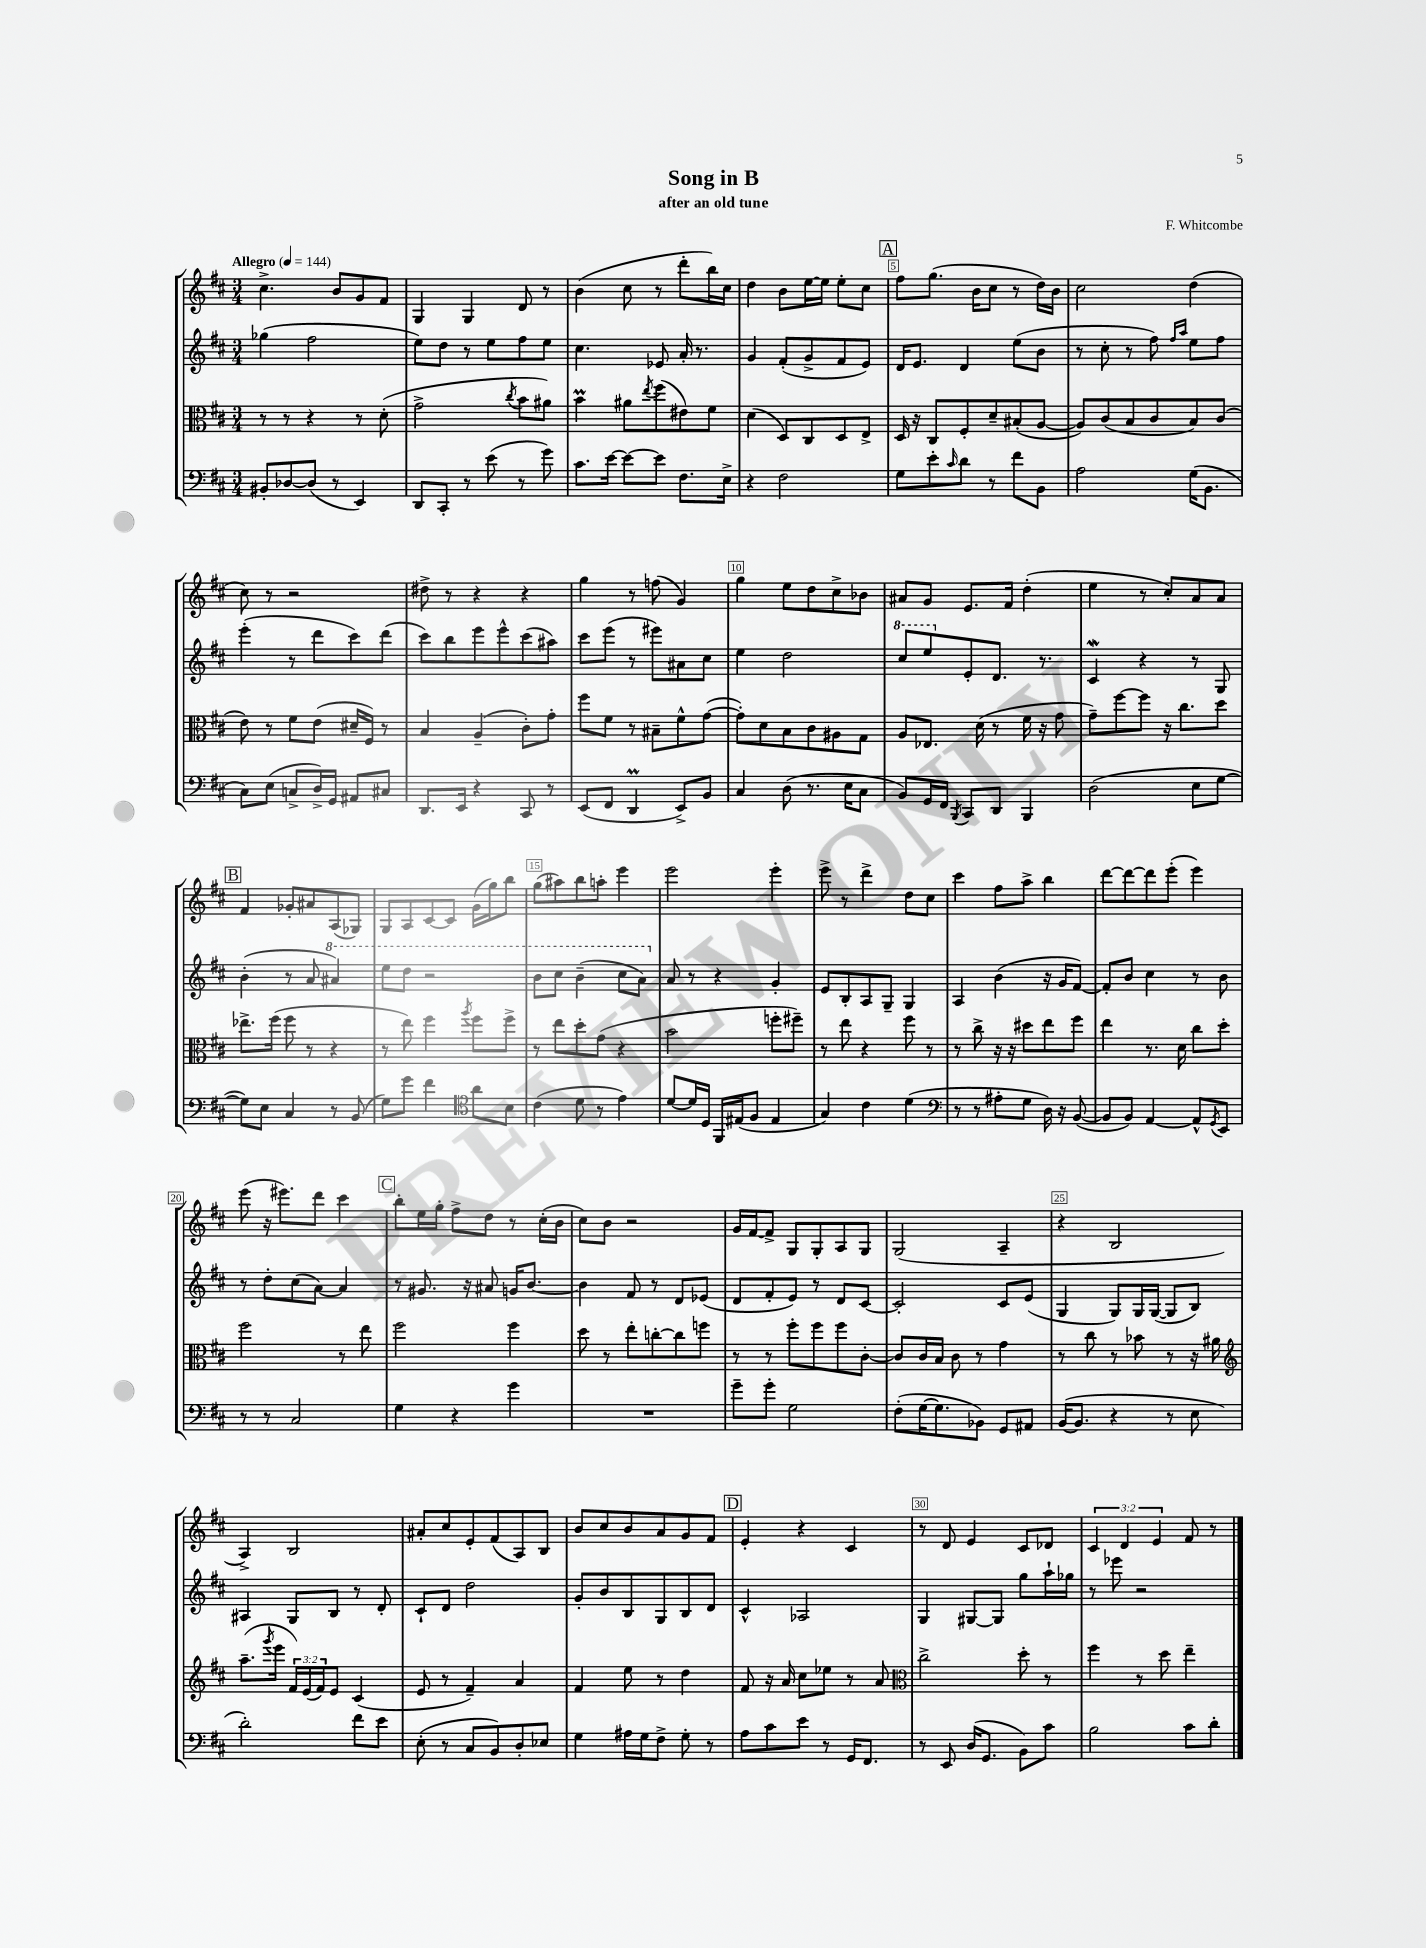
\header { title = "Song in B" composer = "F. Whitcombe" subtitle = "after an old tune" }
<<
\new StaffGroup <<
\new Staff = "s0" {
    \clef treble \key d \major \numericTimeSignature \time 3/4 \override Staff.TupletNumber.text = #tuplet-number::calc-fraction-text \tempo "Allegro" 4 = 144
    cis''4.-> b'8 g'8 fis'8 |
    g4 g4 d'8 r8 |
    b'4( cis''8 r8 d'''8-. b''16) cis''16 |
    d''4 b'8 e''16~ e''16 e''8-. cis''8 |
    \mark \markup { \box "A" } fis''8 g''8.( b'16 cis''8 r8 d''16) b'16 |
    cis''2 d''4( |
    cis''8) r8 r2 |
    dis''8-> r8 r4 r4 |
    g''4 r8 f''8( g'4) |
    g''4 e''8 d''8 cis''8-> bes'8 |
    ais'8 g'8 e'8. fis'16 d''4-.( |
    e''4 r8 cis''8-.) a'8 a'8 |
    \mark \markup { \box "B" } fis'4 ges'8-. ais'8 a8( ges8) |
    g8 a8 cis'8~ cis'8 g'16( g''16) b''8 |
    g''8( ais''8) b''8 a''8-. e'''4 |
    e'''2 e'''4-. |
    e'''8-> r8 d'''4-> d''8 cis''8 |
    cis'''4 fis''8 a''8-> b''4 |
    d'''8~ d'''8~ d'''8 e'''8-.( e'''4) |
    e'''8( r16 eis'''8.) d'''8 cis'''4 |
    \mark \markup { \box "C" } b''8-. e''16 g''16-. fis''8-> d''8 r8 cis''16-.( b'16 |
    cis''8) b'8 r2 |
    g'16 fis'16~ fis'8-> g8 g8-. a8 g8 |
    g2( a4-- |
    r4 b2 |
    a4->) b2 |
    ais'8-. cis''8 e'8-. fis'8( a8) b8 |
    b'8 cis''8 b'8 a'8 g'8 fis'8 |
    \mark \markup { \box "D" } e'4-. r4 cis'4 |
    r8 d'8 e'4 cis'8 des'8 |
    \tuplet 3/2 { cis'4 d'4 e'4 } fis'8 r8 \bar "|." |
}
\new Staff = "s1" {
    \clef treble \key d \major \numericTimeSignature \time 3/4
    ges''4( fis''2 |
    e''8) d''8 r8 e''8 fis''8 e''8 |
    cis''4. ees'8 a'16-. r8. |
    g'4 fis'8-.( g'8-> fis'8 e'8) |
    \mark \markup { \box "A" } d'16 e'8. d'4 e''8( b'8 |
    r8 cis''8-. r8 fis''8) \grace { fis''16 a''16 } e''8 fis''8 |
    e'''4-.( r8 d'''8 cis'''8) d'''8( |
    cis'''8) b''8 e'''8 e'''8-^ cis'''8( ais''8) |
    cis'''8 e'''8( r8 eis'''8) ais'8 cis''8 |
    e''4 d''2 |
    \ottava #1 cis'''8 e'''8 \ottava #0 e'8-. d'8. r8. |
    cis'4\mordent r4 r8 g8 |
    \mark \markup { \box "B" } b'4-.( r8 a'8 \ottava #1 ais''4) |
    e'''8 d'''8 r2 |
    b''8 cis'''8 b''4--( cis'''8 a''8) \ottava #0 |
    a'8 r8 r4 g'4-. |
    e'8 b8-. a8 g8-- g4 |
    a4 b'4( r16 g'16 fis'8~) |
    fis'8-. b'8 cis''4 r8 b'8 |
    r8 d''8-. cis''8( a'8~) a'4 |
    \mark \markup { \box "C" } r8 gis'8. r16 ais'8 g'16 b'8.~ |
    b'4 fis'8 r8 d'8 ees'8( |
    d'8 fis'8-. e'8) r8 d'8 cis'8~ |
    cis'2-. cis'8 e'8( |
    g4 g8) g16 g16~( g8 b8) |
    ais4 g8 b8 r8 d'8-. |
    cis'8-! d'8 d''2 |
    g'8-. b'8 b8 g8 b8 d'8 |
    \mark \markup { \box "D" } cis'4-^ aes2 |
    g4 gis8~ gis8 g''8 a''16-! ges''16 |
    r8 ees'''8 r2 \bar "|." |
}
\new Staff = "s2" {
    \clef alto \key d \major \numericTimeSignature \time 3/4 \override Staff.TupletNumber.text = #tuplet-number::calc-fraction-text
    r8 r8 r4 r8 d'8-.( |
    g'2-> \acciaccatura { cis''8 } b'8 ais'8) |
    b'4\prall ais'8 \acciaccatura { e''8 } fis''8( eis'8) fis'8 |
    d'4( d8) cis8 d8 e8-> |
    \mark \markup { \box "A" } d16 r16 cis8 fis8-. d'8-- bis8-.( a8~ |
    a8) cis'8( b8 cis'8 b8) cis'8( |
    e'8) r8 fis'8 e'8( dis'16-- fis16) r8 |
    b4 a4--( cis'8-.) g'8-. |
    fis''8 fis'8 r8 bis8-- fis'8-^ g'8~( |
    g'8-.) d'8 b8 cis'8 ais8 g8 |
    a8 ees8. d'16( r8 fis'16 r16 g'8 |
    g'8--) fis''8~ fis''8 r16 cis''8. d''8 |
    \mark \markup { \box "B" } ees''8.-> fis''16( fis''8 r8 r4 |
    r8 e''8) fis''4 \acciaccatura { a''8 } fis''8 fis''8-> |
    r8 e''8 d''8-. g'8( r4 |
    b'2 f''8-. fis''8--) |
    r8 e''8 r4 fis''8 r8 |
    r8 cis''8-> r16 r16 dis''8 e''8 fis''8 |
    e''4 r8. d'16 cis''8 d''8-. |
    fis''2 r8 e''8 |
    \mark \markup { \box "C" } fis''2 fis''4 |
    d''8 r8 e''8-. c''8~-. c''8 f''8 |
    r8 r8 fis''8-. fis''8 fis''8 cis'8~-. |
    cis'8 cis'16 b16 cis'8 r8 g'4 |
    r8 cis''8 r8 bes'8 r8 r16 ais'16 |
    \clef treble a''8.--( \acciaccatura { g'''8 } e'''16 \tuplet 3/2 { fis'16) e'16( fis'16) } e'8 cis'4( |
    e'8 r8 fis'4--) a'4 |
    fis'4 e''8 r8 d''4 |
    \mark \markup { \box "D" } fis'8 r16 a'16 cis''8 ees''8 r8 a'8 |
    \clef alto cis''2-> d''8-. r8 |
    fis''4 r8 d''8 e''4-- \bar "|." |
}
\new Staff = "s3" {
    \clef bass \key d \major \numericTimeSignature \time 3/4
    bis,8-. des8~ des8( r8 e,4) |
    d,8 cis,8-. r8 e'8( r8 g'8) |
    cis'8. e'16~ e'8~ e'8 fis8. e16-> |
    r4 fis2 |
    \mark \markup { \box "A" } g8 e'8-. \grace { cis'16 } d'8 r8 fis'8 b,8 |
    a2 g16( b,8. |
    cis8) e8( c8-> d16->) g,16 ais,8 cis8 |
    d,8. e,16 r4 cis,8 r8 |
    e,8( fis,8 d,4\prall e,8->) b,8 |
    cis4 d8( r8. e16 cis8 |
    b,8) g,16 fis,16 \acciaccatura { b,,8 } cis,8 d,8 b,,4 |
    d2( e8 g8~ |
    \mark \markup { \box "B" } g8) e8 cis4 r8 b,8( |
    g8) g'8 fis'4 \clef tenor a'8 b8 |
    cis'4( d'8 r8 e'4) |
    d'8~ d'16 d16 fis,16 eis16( fis8 eis4 |
    g4) cis'4 d'4( |
    \clef bass r8 r8 ais8-. g8 d16) r16 b,8~( |
    b,8 b,8) a,4~ a,8-^ \acciaccatura { g,8 } e,8 |
    r8 r8 cis2 |
    \mark \markup { \box "C" } g4 r4 g'4 |
    R2. |
    g'8-- g'8-. g2 |
    fis8-.( g16~ g8. bes,8) g,8 ais,8 |
    b,16~( b,8. r4 r8 e8 |
    d'2-.) fis'8 e'8 |
    e8-.( r8 cis8 b,8) d8-. ees8 |
    g4 ais16 g16 fis8-> g8-. r8 |
    \mark \markup { \box "D" } a8 cis'8 e'8 r8 g,16 fis,8. |
    r8 e,8 d16( g,8. b,8) cis'8 |
    b2 cis'8 d'8-. \bar "|." |
}
>>
>>
\layout { \context { \Score \override BarNumber.break-visibility = ##(#f #t #t) barNumberVisibility = #(every-nth-bar-number-visible 5) \override BarNumber.stencil = #(make-stencil-boxer 0.1 0.3 ly:text-interface::print) } }
